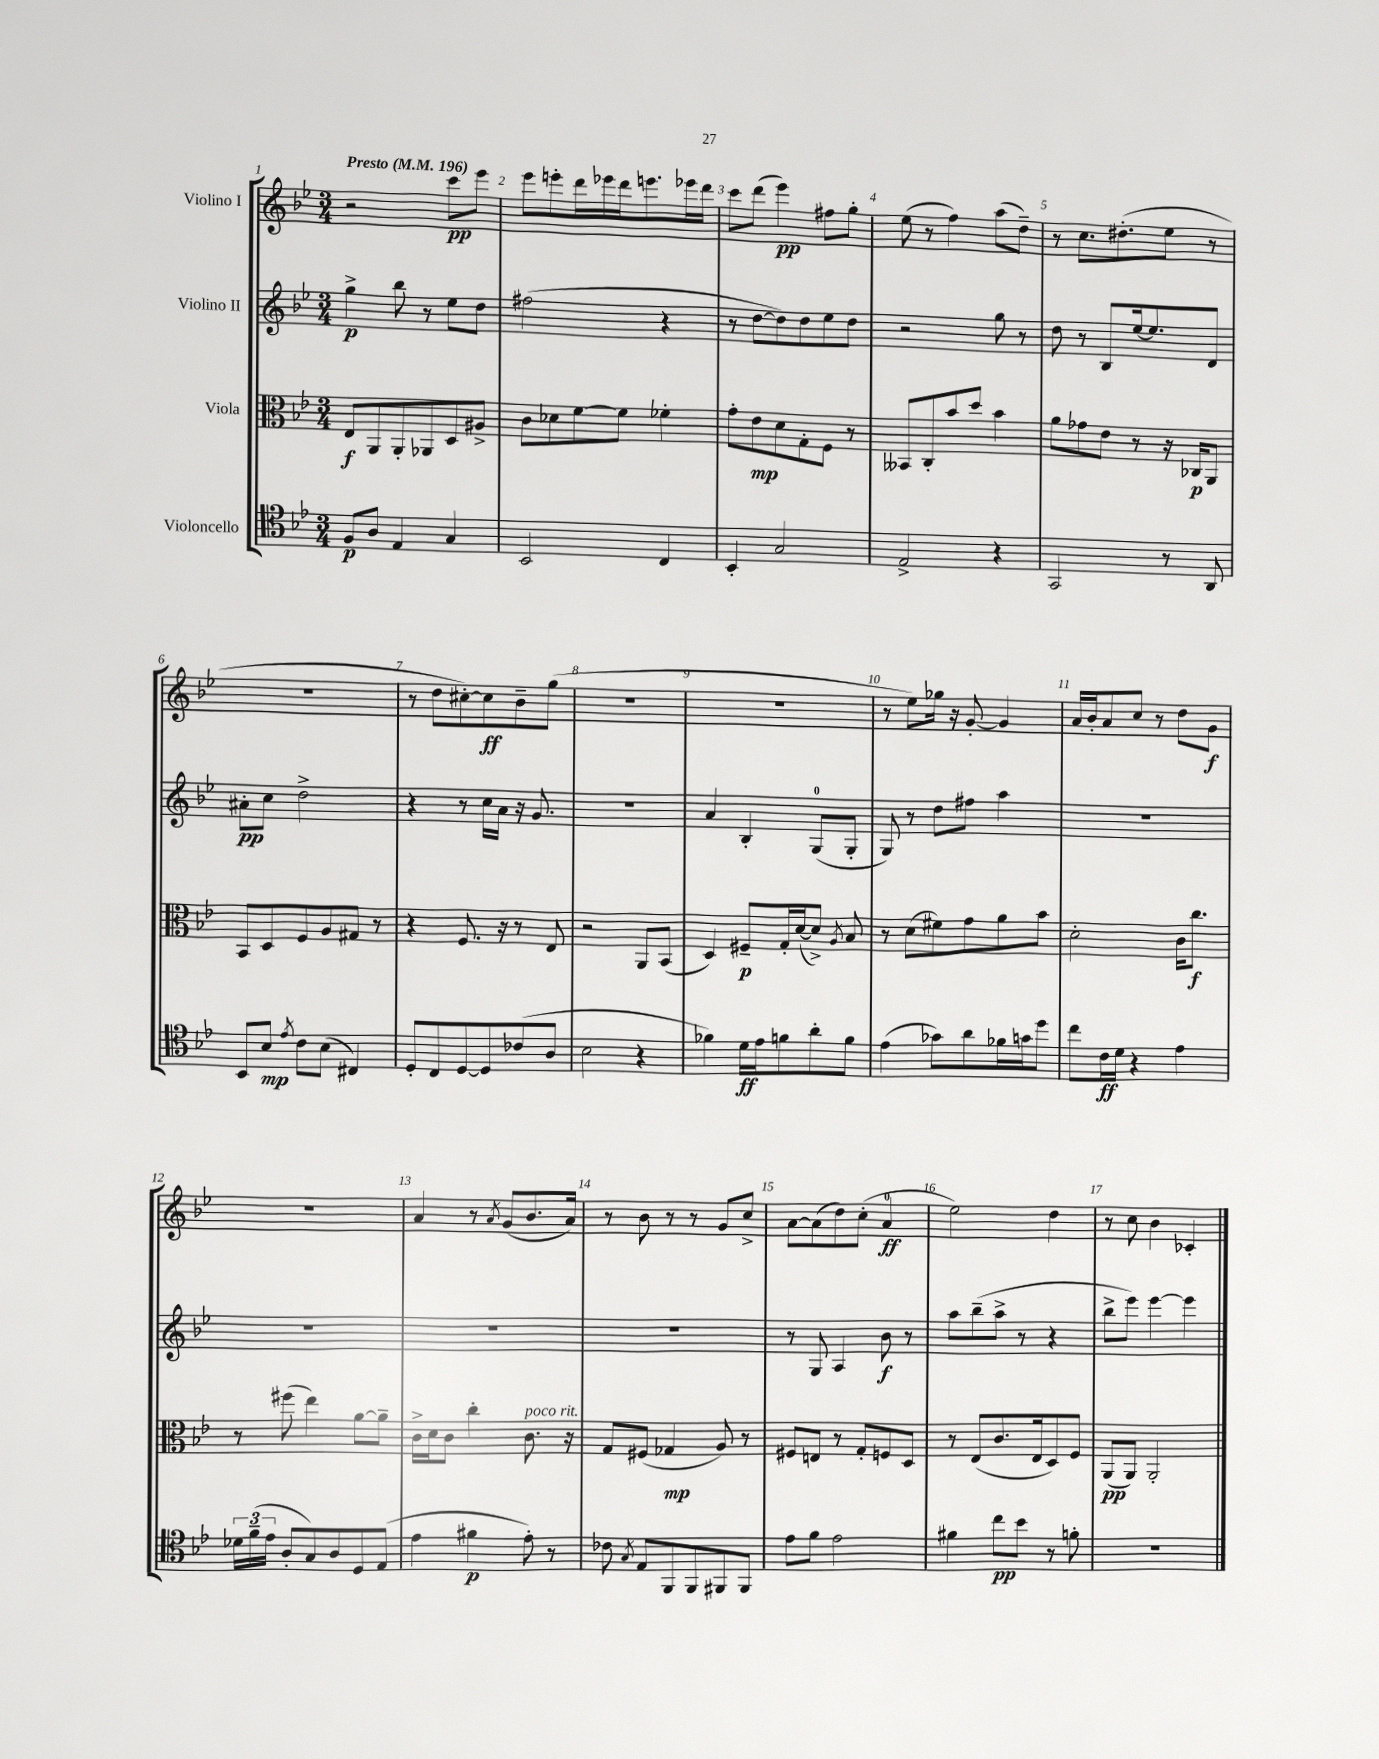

**kern	**kern	**kern	**kern
*staff4	*staff3	*staff2	*staff1
*clefC4	*clefC3	*clefG2	*clefG2
*k[b-e-]	*k[b-e-]	*k[b-e-]	*k[b-e-]
*M3/4	*M3/4	*M3/4	*M3/4
*MM196	*MM196	*MM196	*MM196
8F/L	8E-/L	4gg^\	2r
8A/J	8AA/	.	.
4E-/	8AA'/	8bb-\	.
.	8AA-/	8r	.
4G/	8D/	8ee-\L	8ccc\L
.	8A#^/J	8dd\J	8eee-\J
=	=	=	=
2BB-/	8c\L	(2ff#\	8eee-\L
.	8d-\	.	8eee'\
.	[8f\	.	16ddd\L
.	.	.	16eee-\
.	8f\]J	.	16ddd\J
.	.	.	8.eee\
4C/	4f-'\	4r	.
.	.	.	16eee-\L
.	.	.	16ddd\JJ
=	=	=	=
4BB-'/	8g'\L	8r	8ccc\L
.	8e-\	[8dd\L	(8ddd\J
2G/	8d\	8dd\])	4eee-\)
.	8G'\	8dd\	.
.	8F\J	8ee-\	8ff#\L
.	8r	8dd\J	8gg'\J
=	=	=	=
2E-^/	8BB--/L	2r	(8ee-\
.	8C'/	.	8r
.	8b-/	.	4ff\)
.	8dd/J	.	.
4r	4b-\	8gg\	(8aa\L
.	.	8r	8dd~\J)
=	=	=	=
2GG/	8a\L	8dd\	8r
.	8g-\	8r	8.cc\L
.	8e-\J	8B-/L	.
.	.	.	(8.dd#'\
.	8r	[16ee-/k	.
.	.	8.ee-/]	.
8r	16r	.	8ee-\J
.	16C-/LK	.	.
8AA/	8AA/J	8d/J	8r
=	=	=	=
8BB-/L	8BB-/L	8a#'\L	2.r
8B-/J	8D/	8cc\J	.
8qe-/	.	.	.
8c\L	8F/	2dd^\	.
(8B-\J	8A/	.	.
4C#/)	8G#/J	.	.
.	8r	.	.
=	=	=	=
8D'/L	4r	4r	8r
8C/	.	.	8dd\L
[8D/	8.F/	8r	[8cc#'\)
8D/]	.	16cc\LL	8cc#\]
.	16r	16a\JJ	.
(8c-/	8r	16r	8b-~\
.	.	8.g/	.
8A/J	8E-/	.	(8gg\J
=	=	=	=
2B-\	2r	2.r	2.r
4r	8AA/L	.	.
.	(8BB-/J	.	.
=	=	=	=
4f-\)	4D/)	4a/	2.r
16d\LL	8F#~/L	4B-'/	.
16e-\J	.	.	.
8f\	16G'/L	.	.
.	([16d/J	.	.
8a'\	8d^/]J)	(8G/L	.
.	8qA/	.	.
8f\J	8B-/	8G'/J	.
=	=	=	=
(4e-\	8r	8G/)	8r
.	(8d\L	8r	8ee-\L)
8g-\L)	8f#\)	8dd\L	16gg-\Jk
.	.	.	16r
8a\	8g\	8ff#\J	[8g'/
16f-\L	8a\	4aa\	4g/]
16g\J	.	.	.
8dd\J	8b-\J	.	.
=	=	=	=
8cc\L	2d'\	2.r	16a/LL
.	.	.	16b-'/J
16c\L	.	.	8a/
16d\JJ	.	.	.
4r	.	.	8cc/J
.	.	.	8r
4e-\	16c\LK	.	8dd\L
.	8.cc\J	.	.
.	.	.	8g\J
=	=	=	=
24d-\LL	8r	2.r	2.r
(24f~\	.	.	.
24e-\JJ	.	.	.
8A'/L	(8ff#\	.	.
8G/)	4ee-\)	.	.
8A/	.	.	.
8D/	[8a\L	.	.
(8E-/J	8a~\]J	.	.
=	=	=	=
4e-\	16c^\LL	2.r	4a/
.	16d\J	.	.
.	8c\J	.	.
4f#\	4cc'\	.	8r
.	.	.	8qa/
.	.	.	(8g/L
8e-'\)	8.c\	.	8.b-/
8r	.	.	.
.	16r	.	16a/Jk)
=	=	=	=
8c-\	8G/L	2.r	8r
8qG/	.	.	.
8E-/L	(8F#/J	.	8b-\
8FF/	4G-/	.	8r
8FF/	.	.	8r
8FF#/	8A/)	.	8g/L
8FF#/J	8r	.	8cc^/J
=	=	=	=
8e-\L	8F#/L	8r	[8a\L
8f\J	8E/J	8G/	(8a\]
2e-\	8r	4A/	8dd\)
.	8G'/L	.	(8cc'\J
.	8F/	8b-\	4a/
.	8D/J	8r	.
=	=	=	=
4f#\	8r	8aa\L	2ee-\)
.	(8E-/L	(8bb-~\	.
8cc\L	8.c/	8aa^\J	.
8b-\J	.	8r	.
.	16E-/k	.	.
8r	8D/)	4r	4dd\
8f'\	8F/J	.	.
=	=	=	=
2.r	(8AA/L	8bb-^\L	8r
.	8AA/J)	8eee-\J)	8cc\
.	2AA'/	[4eee-\	4b-\
.	.	4eee-\]	4c-'/
==	==	==	==
*-	*-	*-	*-
